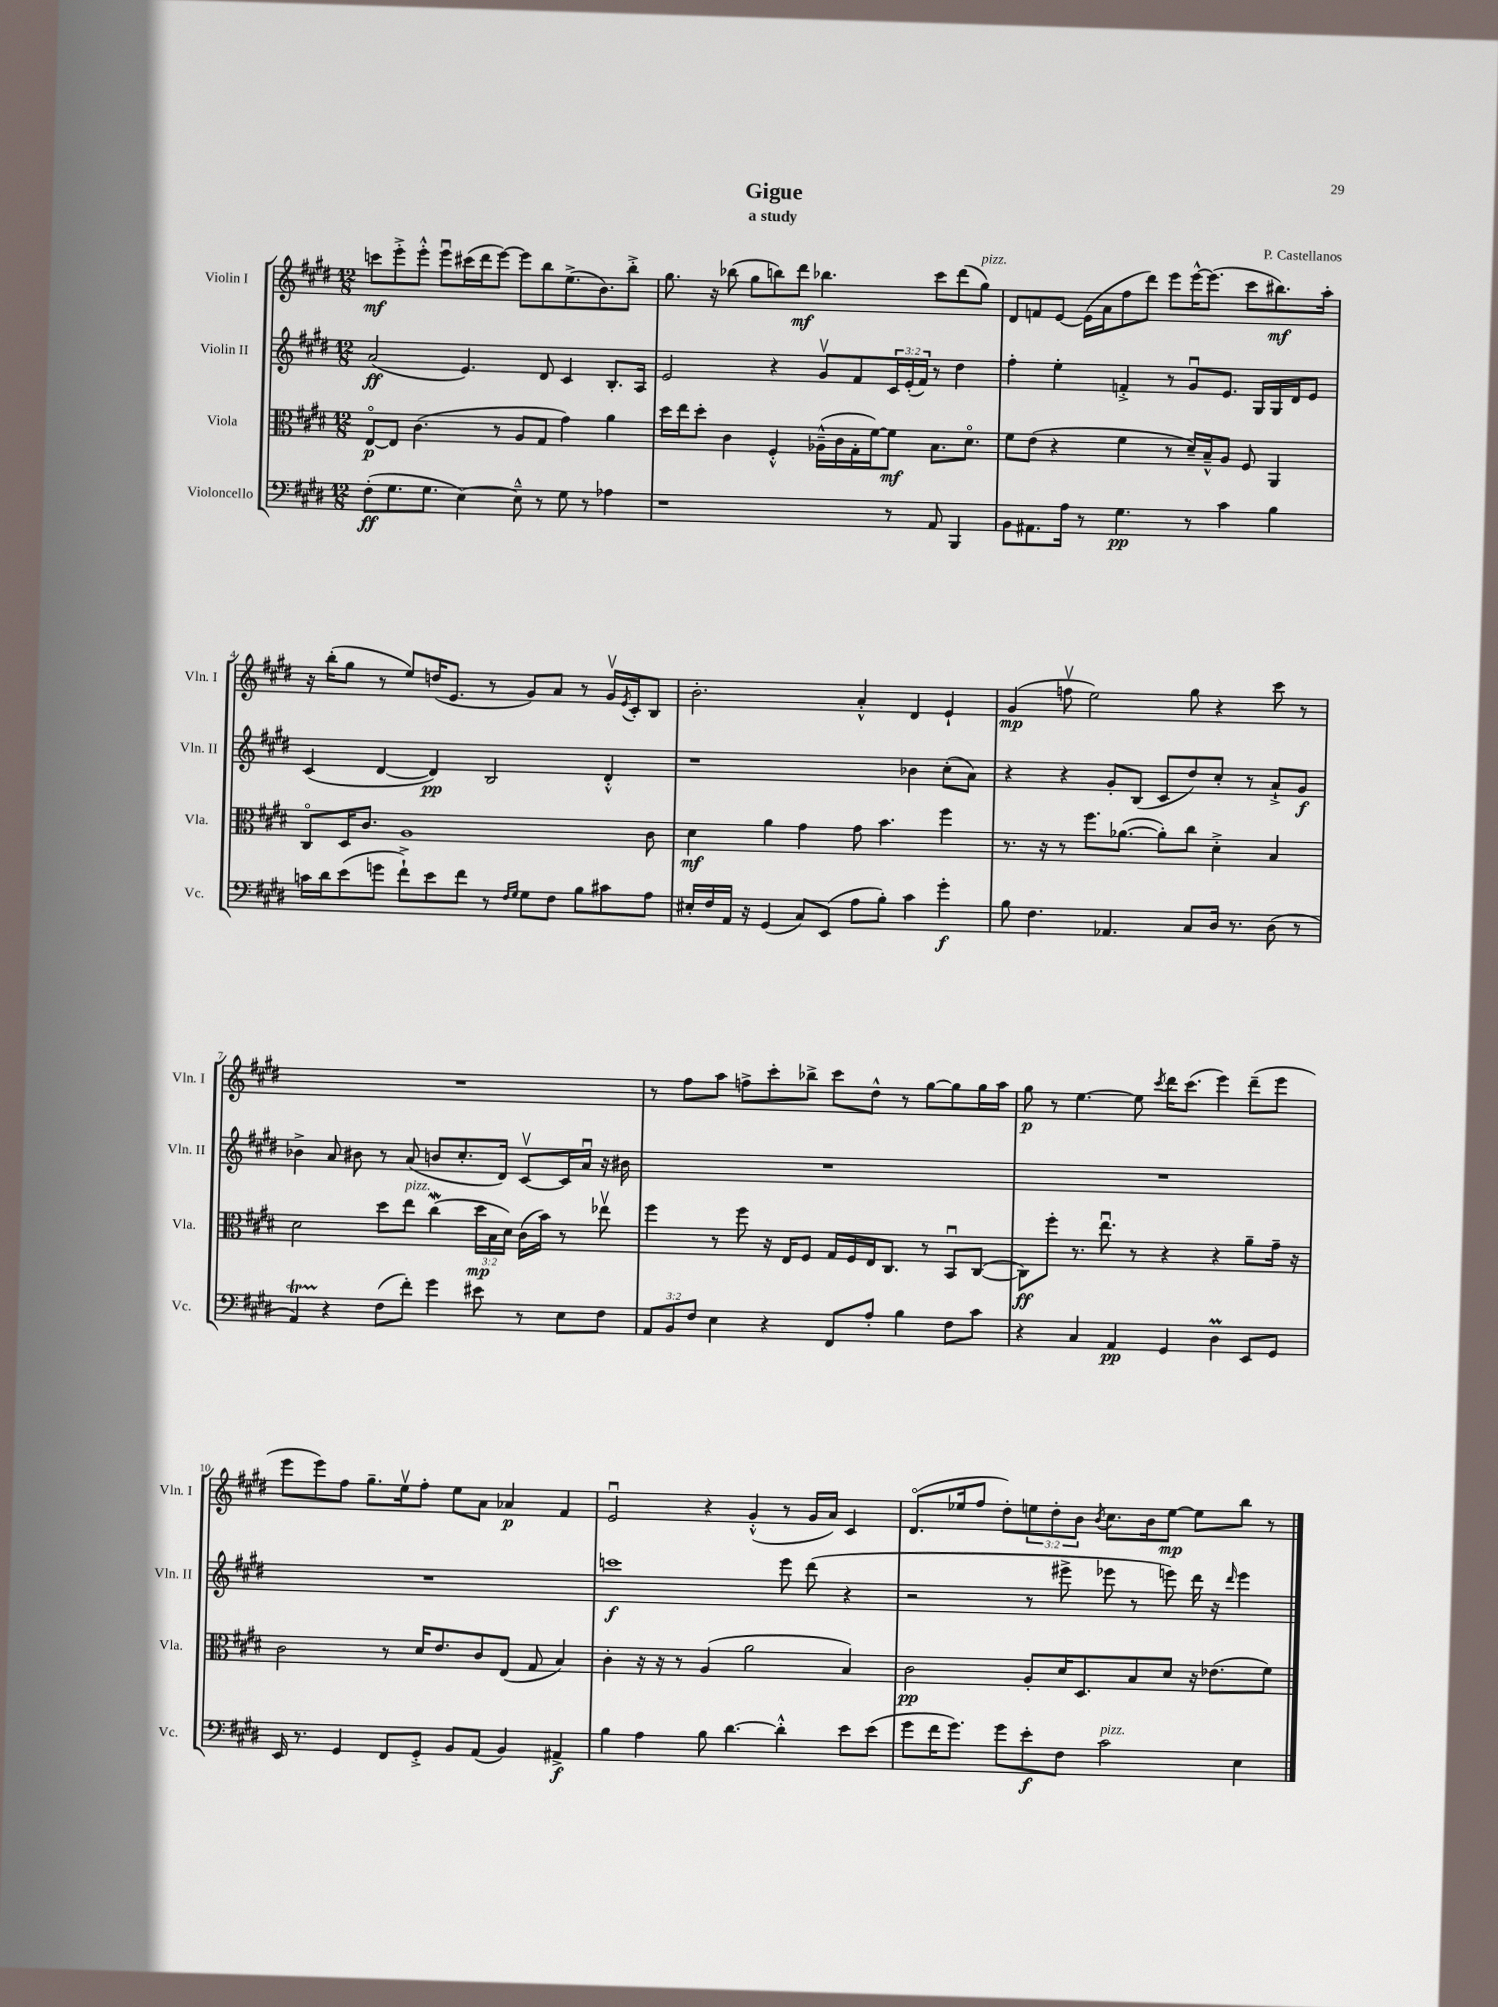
\header { title = "Gigue" composer = "P. Castellanos" subtitle = "a study" }
<<
\new StaffGroup <<
\new Staff = "s0" \with { instrumentName = "Violin I" shortInstrumentName = "Vln. I" } {
    \clef treble \key e \major \numericTimeSignature \time 12/8 \override Staff.TupletNumber.text = #tuplet-number::calc-fraction-text
    c'''8\mf e'''8-.-> e'''8-.-^ e'''8\downbow cis'''16( dis'''16 e'''8~) e'''8 b''8 e''8.->( b'8.) b''8-.-> |
    gis''8. r16 bes''8( gis''8 b''8) dis'''8\mf bes''4. cis'''8 dis'''8( gis''8^\markup { \italic "pizz." }) |
    dis'8 f'8 e'8~ e'16( a'16 fis''8 dis'''8) e'''8 e'''16~-^ e'''8.( cis'''8 bis''8.\mf) a''16-. |
    r16 b''16-.( gis''8 r8 e''8) d''16( e'8. r8 gis'8) a'8 r8 gis'16\upbow \acciaccatura { e'8 } cis'16-. b8 |
    b'2.-. a'4-.-^ dis'4 e'4-! |
    gis'4\mp( f''8\upbow e''2) gis''8 r4 cis'''8 r8 |
    R1. |
    r8 fis''8 a''8 f''8-> cis'''8-. bes''8-> cis'''8 dis''8-^ r8 gis''8~ gis''8 gis''16 a''16 |
    gis''8\p r8 e''4.~ e''8 \acciaccatura { cis'''8 } dis'''16 cis'''8.( e'''4) dis'''8--( e'''8 |
    e'''8 e'''8) fis''8 gis''8.-- e''16\upbow fis''8-. e''8 a'8 aes'4\p fis'4 |
    e'2\downbow r4 gis'4-.-^( r8 gis'16 a'16) cis'4 |
    dis'8.\flageolet( ees''16 fis''8 dis''8-.) \tuplet 3/2 { e''8 dis''8-. b'8 } \acciaccatura { b'8 } cis''8. b'16 e''8~\mp e''8 b''8 r8 \bar "|." |
}
\new Staff = "s1" \with { instrumentName = "Violin II" shortInstrumentName = "Vln. II" } {
    \clef treble \key e \major \numericTimeSignature \time 12/8 \override Staff.TupletNumber.text = #tuplet-number::calc-fraction-text
    a'2\ff( e'4.) dis'8 cis'4 b8.-. a16 |
    e'2 r4 gis'8\upbow fis'8 \tuplet 3/2 { cis'16 e'16-.( fis'16) } r8 dis''4 |
    fis''4-. e''4-. f'4-.-> r8 gis'8\downbow e'8. gis16 gis16 dis'16 e'8 |
    cis'4( dis'4~ dis'4\pp) b2 dis'4-.-^ |
    r1 bes'4 cis''8-.( a'8) |
    r4 r4 gis'8-. b8( cis'8 dis''8) cis''8-. r8 a'8-!-> gis'8\f |
    bes'4-> a'8 bis'8 r8 a'8( b'8 cis''8.-. dis'16) cis'8~\upbow cis'16 a'16\downbow r16 bis'16 |
    R1. |
    R1. |
    R1. |
    c'''1\f e'''8 dis'''8( r4 |
    r2 r8 eis'''8-> ees'''8 r8 e'''8) dis'''16 r16 \grace { dis'''16 } e'''4 \bar "|." |
}
\new Staff = "s2" \with { instrumentName = "Viola" shortInstrumentName = "Vla." } {
    \clef alto \key e \major \numericTimeSignature \time 12/8 \override Staff.TupletNumber.text = #tuplet-number::calc-fraction-text
    e8~\flageolet\p e8 cis'4.( r8 a8 gis8 gis'4) a'4 |
    dis''16 e''16 dis''8-. cis'4 fis4-.-^ aes16---^( cis'16 gis16-. fis'16~) fis'8\mf b8. dis'8.\flageolet |
    fis'8 e'8( r4 fis'4 r8 dis'16--) b16---^ a8 fis8 a,4 |
    cis8\flageolet dis16 cis'8. a1 cis'8 |
    dis'4\mf a'4 gis'4 gis'8 b'4. fis''4 |
    r8. r16 r8 fis''8. aes'8.~( aes'8-.) cis''8 dis'4-.-> b4 |
    dis'2 dis''8 e''8^\markup { \italic "pizz." } cis''4\mordent( \tuplet 3/2 { dis''16\mp b16 dis'16) } cis'16( b'16) r8 ees''8\upbow |
    fis''4 r8 fis''8 r16 e16 fis8 gis16 fis16 e16 cis8. r8 b,8\downbow cis8~( |
    cis8\ff) fis''8-. r8. e''8.\downbow r8 r4 r4 a'8-- gis'16-- r16 |
    cis'2 r8 dis'16 e'8. cis'8 e8( gis8 b4) |
    cis'4-. r16 r16 r8 a4( a'2 b4) |
    cis'2\pp a8-. dis'16 dis8. b8 dis'8 r16 ees'8.( fis'8) \bar "|." |
}
\new Staff = "s3" \with { instrumentName = "Violoncello" shortInstrumentName = "Vc." } {
    \clef bass \key e \major \numericTimeSignature \time 12/8 \override Staff.TupletNumber.text = #tuplet-number::calc-fraction-text
    fis8-.\ff( gis8. gis8. e4~) e8---^ r8 gis8 r8 aes4 |
    r1 r8 a,8 b,,4 |
    b,8 ais,8. a16 r8 gis4.\pp r8 cis'4 b4 |
    c'16 dis'16 e'8( g'8 fis'8-!->) e'8 fis'8 r8 \grace { fis16 gis16 } gis8 fis8 b8 cis'8 a8 |
    eis16-. fis16 a,16 r16 gis,4( cis8) e,8( a8 b8-.) cis'4 gis'4-.\f |
    b8 fis4. aes,4. cis8 dis16 r8. dis8( r8 |
    a,4\startTrillSpan) r4\stopTrillSpan fis8( fis'8-.) gis'4 eis'8 r8 e8 fis8 |
    \tuplet 3/2 { a,8 b,8 fis8 } e4 r4 fis,8 a8-. b4 fis8 cis'8 |
    r4 cis4 a,4\pp gis,4 dis4\prall e,8 gis,8 |
    e,16 r8. gis,4 fis,8 gis,8-.-> b,8 a,8( b,4) ais,4->\f |
    b4 a4 b8 dis'4.~ dis'4-.-^ e'8 e'8( |
    gis'8 fis'16 gis'8.) gis'8 e'8-.\f fis8 cis'2^\markup { \italic "pizz." } e4 \bar "|." |
}
>>
>>
